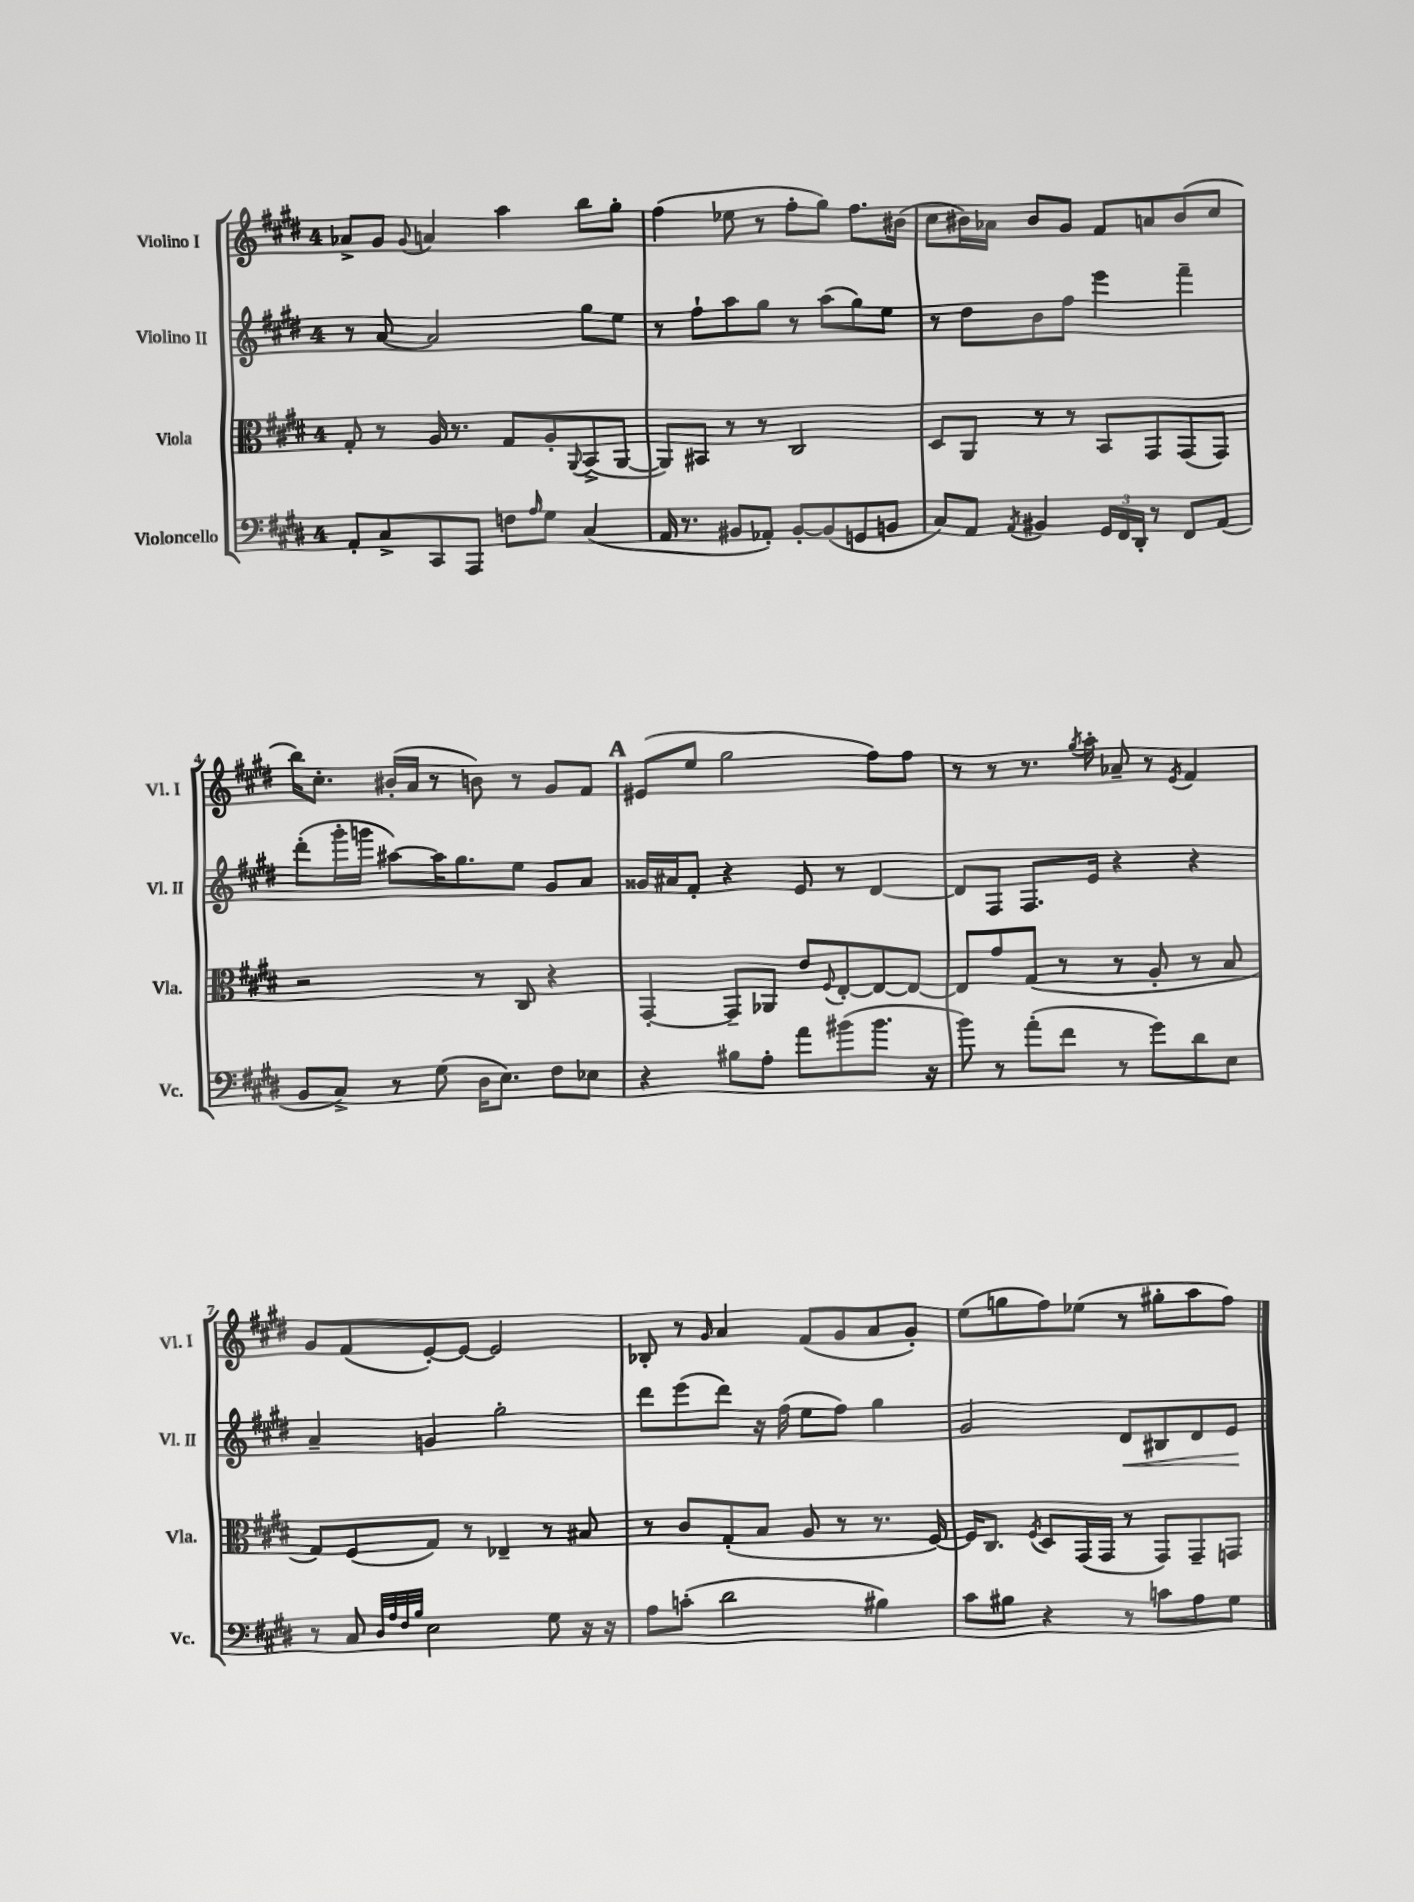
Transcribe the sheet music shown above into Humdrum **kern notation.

**kern	**kern	**kern	**kern
*staff4	*staff3	*staff2	*staff1
*clefF4	*clefC3	*clefG2	*clefG2
*k[f#c#g#d#]	*k[f#c#g#d#]	*k[f#c#g#d#]	*k[f#c#g#d#]
*M4/4	*M4/4	*M4/4	*M4/4
8AA'	8G#'	8r	8a-^
8C#^	8r	[8a	8g#
.	.	.	8qqg#
8CC#	16A	2a]	4a
.	8.r	.	.
8AAA	.	.	.
8F	8G#	.	4aa
16qqA	.	.	.
8G#	8A'	.	.
.	8qqAA	.	.
(4C#	(8BB^	8gg#	8bb
.	[8AA	8ee	8gg#'
=	=	=	=
16AA	8AA])	8r	(4ff#
8.r	.	.	.
.	8BB#	8ff#`	.
8BB#	8r	8aa	8ee-
8AA-')	8r	8gg#	8r
[8BB#'	2C#	8r	8ff#'
(8BB#]	.	(8aa	8gg#)
8GG	.	8gg#)	8.ff#
8BB	.	8ee	.
.	.	.	(16b#
=	=	=	=
8C#)	8D#	8r	8cc#
8AA	8AA	8dd#	16b#)
.	.	.	16a-
8qAA	.	.	.
4BB#	8r	8b	8b#
.	8r	8ff#	8g#
24GG#	8BB	4eee	8f#
24FF#	.	.	.
24DD#'	.	.	.
8r	8GG#	.	8a
8FF#	(8GG#	4fff#~	(8b#
(8AA	8GG#)	.	8cc#
=	=	=	=
8BB	2r	(8ddd#'	16bb)
.	.	.	8.cc#'
8C#^)	.	16ggg#'	.
.	.	16ggg	.
8r	.	[8aa#)	(16b#'
.	.	.	16a
(8G#	.	16aa#]	8r
.	.	8.gg#	.
16D#	8r	.	8b)
8.E)	.	.	.
.	8C#	8ee	8r
8F#	4r	8g#	8g#
8E-	.	8a	8f#
=	=	=	=
4r	[4GG#'	16g##	(8e#
.	.	16a#	.
.	.	8f#'	8ee
8B#	8GG#~]	4r	2gg#
8A'	8AA-	.	.
8a	8e	8e	.
.	8qqF#	.	.
(8b#	[8E'	8r	.
8.b#	8E_	[4d#	8ff#)
.	8E_	.	8ff#
16r	.	.	.
=	=	=	=
8b)	8E]	8d#]	8r
8r	8g#	8F#	8r
(8a'	(8G#	8.F#	8.r
8f#	8r	.	.
.	.	.	8qgg#
.	.	16e	16aa'
8r	8r	4r	8a-~
8g#)	8A'	.	8r
.	.	.	8qe
8d#	8r	4r	4f#
8E	8B	.	.
=	=	=	=
8r	8G#)	4a~	8g#
8C#	(8F#	.	(8f#
32qqD#	.	.	.
32qqA	.	.	.
32qqF#	.	.	.
32qqB	.	.	.
2E	8G#)	4g	[8e')
.	8r	.	8e_
.	4E-~	2gg#'	2e]
8G#	8r	.	.
16r	8B#	.	.
16r	.	.	.
=	=	=	=
8A	8r	8ddd#	8B-'
(8c'	8c#	(8eee	8r
.	.	.	16qqg#
2d#	(8G#'	8ddd#)	4a
.	8B	16r	.
.	.	(16ff#	.
.	8A	8ee	(8f#
.	8r	8ff#)	8g#
4B#)	8.r	4gg#	8a
.	.	.	8g#')
.	[16F#)	.	.
=	=	=	=
8c#	16F#]	2g#	(8ee
.	8.C#	.	.
8B#	.	.	8gg
.	8qF#	.	.
4r	8D#	.	8ff#)
.	(16GG#	.	(8ee-
.	16GG#	.	.
8r	8r	8d#	8r
8c	8GG#)	8B#	8gg#'
8A	8GG#~	8d#	8aa
8G#	8GG	8e	8ff#)
==	==	==	==
*-	*-	*-	*-
